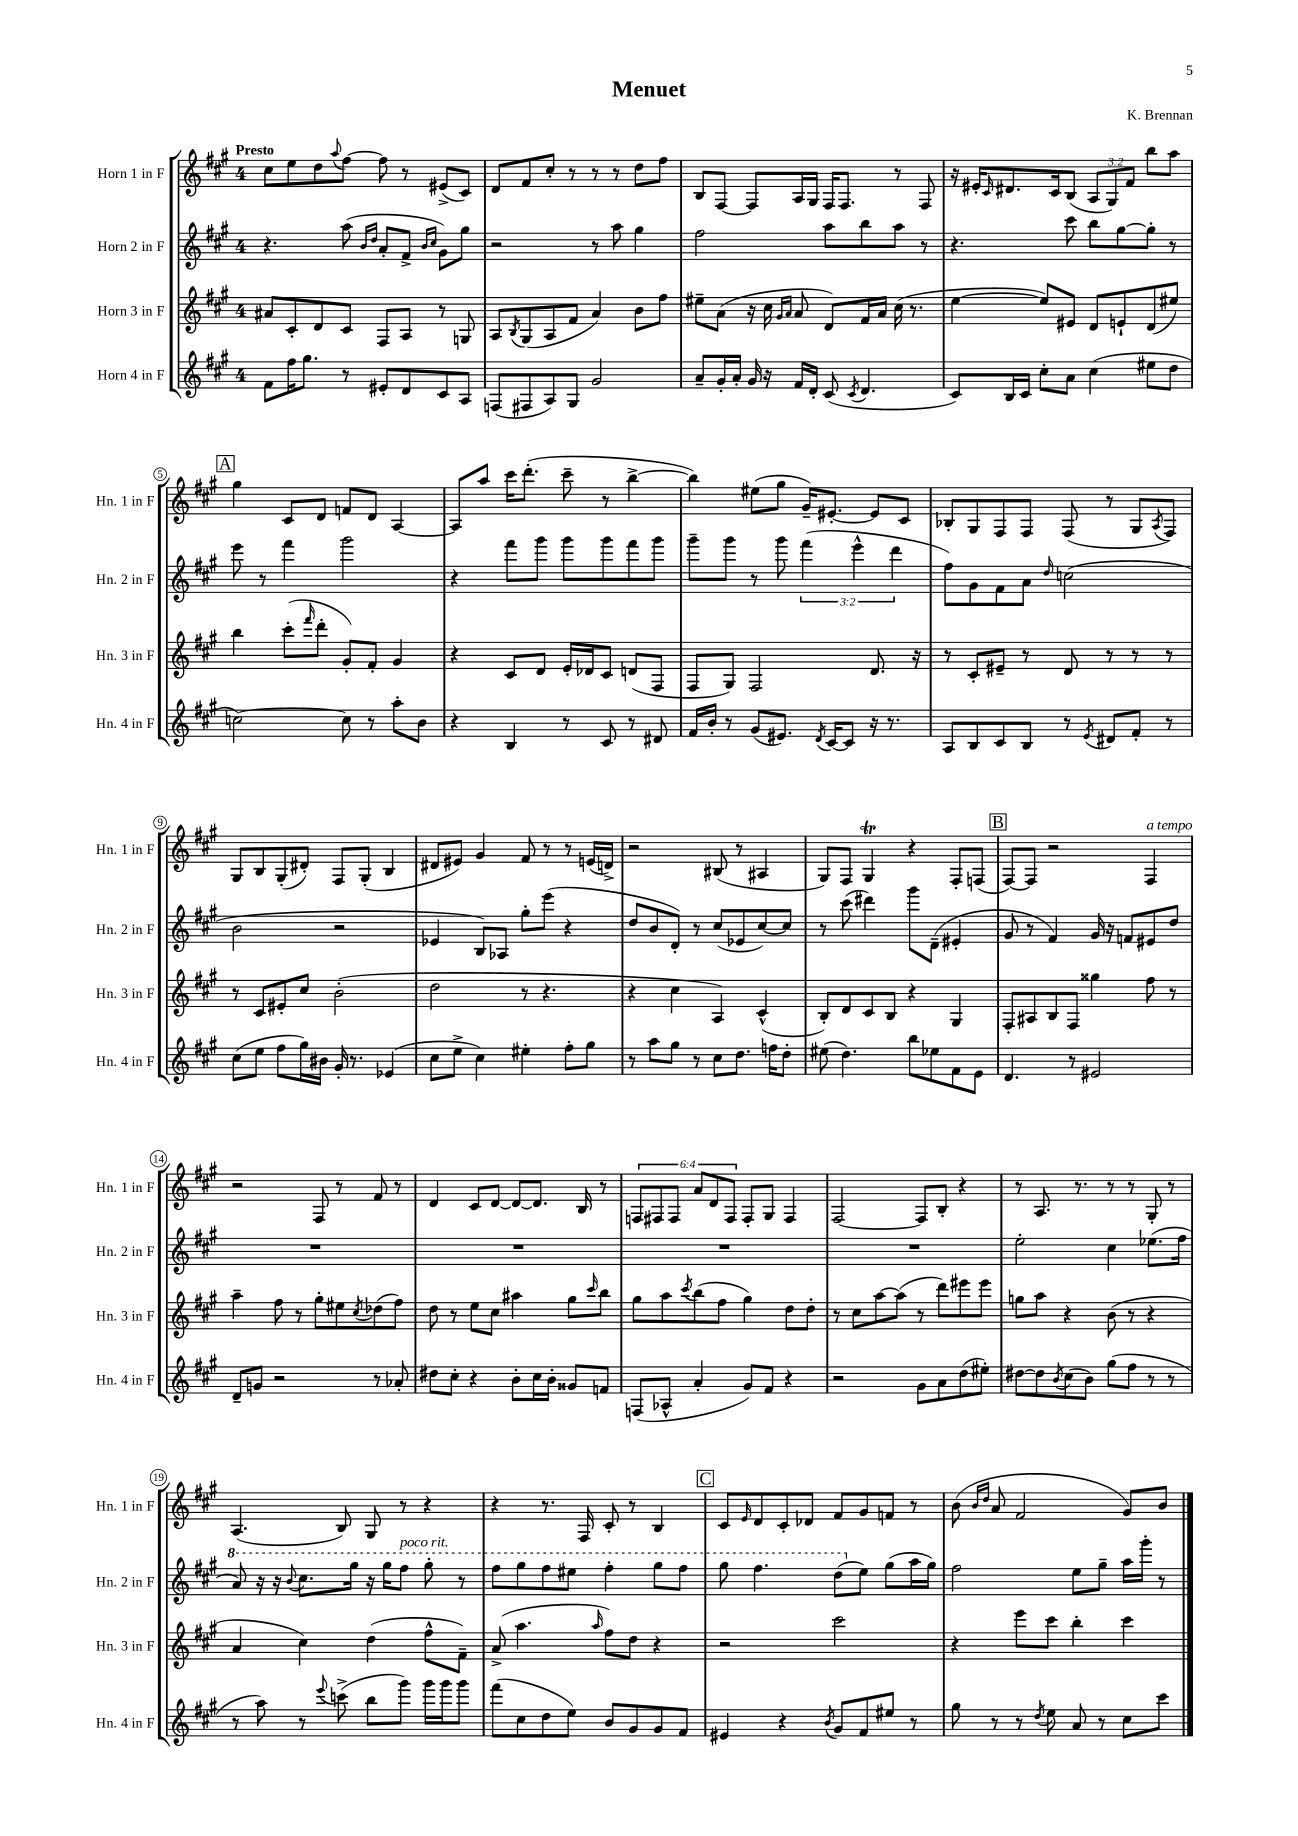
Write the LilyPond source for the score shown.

\header { title = "Menuet" composer = "K. Brennan" }
<<
\new StaffGroup <<
\new Staff = "s0" \with { instrumentName = "Horn 1 in F" shortInstrumentName = "Hn. 1 in F" } {
    \clef treble \key a \major \once \override Staff.TimeSignature.style = #'single-digit \time 4/4 \override Staff.TupletNumber.text = #tuplet-number::calc-fraction-text \tempo "Presto"
    cis''8 e''8 d''8 \appoggiatura { a''8 } fis''8~ fis''8 r8 eis'8->( cis'8) |
    d'8 fis'8 cis''8-. r8 r8 r8 d''8 fis''8 |
    b8 fis8~ fis8 a16 gis16 fis16 fis8. r8 fis8 |
    r16 eis'16-. \grace { cis'16 } dis'8. cis'16 b8( \tuplet 3/2 { a8 gis8) fis'8 } b''8 a''8 |
    \mark \markup { \box "A" } gis''4 cis'8 d'8 f'8 d'8 a4~ |
    a8 a''8 cis'''16 d'''8.-.( cis'''8-- r8 b''4~-> |
    b''4) eis''8( gis''8 gis'16--) eis'8.~-. eis'8 cis'8 |
    bes8-. gis8 fis8 fis8 fis8( r8 gis8 \acciaccatura { a8 } fis8) |
    gis8 b8 gis8-.( dis'8-.) fis8 gis8-.( b4 |
    dis'8 eis'8) gis'4 fis'8 r8 r8 e'16( d'16->) |
    r2 bis8( r8 ais4 |
    gis8) fis8 gis4\trill r4 fis8-. f8( |
    \mark \markup { \box "B" } fis8~) fis8 r2 fis4^\markup { \italic "a tempo" } |
    r2 fis8 r8 fis'8 r8 |
    d'4 cis'8 d'8~ d'8~ d'8. b16 r8 |
    \tuplet 6/4 { f8 fis8 fis8 a'8 d'8 fis8 } fis8-. gis8 fis4 |
    fis2~ fis8 b8-. r4 |
    r8 a8. r8. r8 r8 gis8-. r8 |
    a4.( b8) gis8 r8 r4 |
    r4 r8. fis16 cis'8-. r8 b4 |
    \mark \markup { \box "C" } cis'8 \grace { e'16 } d'8 cis'8-. des'8 fis'8 gis'8 f'8 r8 |
    b'8( \grace { b'16 d''16 } a'8 fis'2 gis'8) b'8 \bar "|." |
}
\new Staff = "s1" \with { instrumentName = "Horn 2 in F" shortInstrumentName = "Hn. 2 in F" } {
    \clef treble \key a \major \once \override Staff.TimeSignature.style = #'single-digit \time 4/4 \override Staff.TupletNumber.text = #tuplet-number::calc-fraction-text
    r4. a''8( \grace { b'16 d''16 } a'8-. fis'8-> \grace { b'16 cis''16 } gis'8) gis''8 |
    r2 r8 a''8 gis''4 |
    fis''2 a''8 b''8 a''8 r8 |
    r4. cis'''8 b''8 gis''8~ gis''8-. r8 |
    \mark \markup { \box "A" } e'''8 r8 fis'''4 gis'''2 |
    r4 fis'''8 gis'''8 gis'''8 gis'''8 fis'''8 gis'''8 |
    gis'''8-- gis'''8 r8 gis'''8 \tuplet 3/2 { fis'''4( e'''4-^ d'''4 } |
    fis''8) gis'8 fis'8 a'8 \grace { d''16 } c''2( |
    b'2 r2 |
    ees'4 b8) aes8 gis''8-. e'''8( r4 |
    d''8 b'8 d'8-.) r8 cis''8( ees'8 cis''8~) cis''8 |
    r8 cis'''8( dis'''4) gis'''8 d'8--( eis'4-. |
    \mark \markup { \box "B" } gis'8 r8 fis'4) gis'16 r16 f'8 eis'8 d''8 |
    R1 |
    R1 |
    R1 |
    R1 |
    e''2-. cis''4 ees''8.( fis''16 |
    \ottava #1 a''8) r16 r16 \appoggiatura { b''8 } cis'''8. gis'''16 r16 gis'''16 fis'''8^\markup { \italic "poco rit." } gis'''8-. r8 |
    fis'''8 gis'''8 fis'''8 eis'''8 fis'''4-. gis'''8 fis'''8 |
    \mark \markup { \box "C" } gis'''8 fis'''4. d'''8( \ottava #0 e''8) gis''8( a''16 gis''16) |
    fis''2 e''8 gis''8-- a''16 gis'''16-. r8 \bar "|." |
}
\new Staff = "s2" \with { instrumentName = "Horn 3 in F" shortInstrumentName = "Hn. 3 in F" } {
    \clef treble \key a \major \once \override Staff.TimeSignature.style = #'single-digit \time 4/4
    ais'8 cis'8-. d'8 cis'8 fis8 a8 r8 g8 |
    a8 \acciaccatura { b8 } gis8( a8 fis'8 a'4) b'8 fis''8 |
    eis''8-- a'8( r16 cis''16 \grace { gis'16 a'16 } a'8 d'8) fis'16 a'16 cis''16( r8. |
    e''4~ e''8) eis'8 d'8 e'8-! d'8( eis''8) |
    \mark \markup { \box "A" } b''4 cis'''8-.( \grace { fis'''16 } d'''8-. gis'8-.) fis'8-. gis'4 |
    r4 cis'8 d'8 e'16-. des'16 cis'8 d'8( fis8 |
    fis8 gis8) fis2 d'8. r16 |
    r8 cis'8-. eis'8-- r8 d'8 r8 r8 r8 |
    r8 cis'8 eis'8-. cis''8 b'2-.( |
    d''2 r8 r4. |
    r4 cis''4 a4) cis'4-^( |
    b8-.) d'8 cis'8 b8 r4 gis4 |
    \mark \markup { \box "B" } fis8-. ais8 b8 fis8 gisis''4 fis''8 r8 |
    a''4-- fis''8 r8 gis''8-. eis''8 \acciaccatura { cis''8 } des''8( fis''8) |
    d''8 r8 e''8 cis''8 ais''4 gis''8 \grace { cis'''16 } b''8 |
    gis''8 a''8 \acciaccatura { cis'''8 } b''8( fis''8 gis''4) d''8 d''8-. |
    r8 cis''8 a''8~ a''8( r8 d'''8) eis'''8 eis'''8 |
    g''8 a''8 r4 b'8( r8 r4 |
    a'4 cis''4) d''4( fis''8-^ fis'8--) |
    a'8->( a''4. \grace { a''16 } fis''8) d''8 r4 |
    \mark \markup { \box "C" } r2 cis'''2 |
    r4 e'''8 cis'''8 b''4-. cis'''4 \bar "|." |
}
\new Staff = "s3" \with { instrumentName = "Horn 4 in F" shortInstrumentName = "Hn. 4 in F" } {
    \clef treble \key a \major \once \override Staff.TimeSignature.style = #'single-digit \time 4/4
    fis'8 fis''16 gis''8. r8 eis'8-. d'8 cis'8 a8 |
    f8( fis8 a8) gis8 gis'2 |
    a'8-- gis'16-. a'16-. gis'16 r16 fis'16 d'16-. cis'8( \acciaccatura { cis'8 } d'4. |
    cis'8) b16 cis'16 cis''8-. a'8 cis''4( eis''8 d''8 |
    \mark \markup { \box "A" } c''2~) c''8 r8 a''8-. b'8 |
    r4 b4 r8 cis'8 r8 dis'8 |
    fis'16 b'16-. r8 gis'8( eis'8.) \acciaccatura { d'8 } cis'16~ cis'8 r16 r8. |
    a8 b8 cis'8 b8 r8 \acciaccatura { e'8 } dis'8 fis'8-. r8 |
    cis''8( e''8 fis''8 gis''16) bis'16 gis'16-. r8. ees'4( |
    cis''8 e''8-> cis''4) eis''4-. fis''8-. gis''8 |
    r8 a''8 gis''8 r8 cis''8 d''8. f''16 d''8-. |
    eis''8( d''4.) b''8 ees''8 fis'8 e'8 |
    \mark \markup { \box "B" } d'4. r8 eis'2 |
    d'8-- g'8 r2 r8 aes'8-. |
    dis''8 cis''8-. r4 b'8-. cis''16 b'16-. gisis'8 f'8 |
    f8( aes8-^ a'4-. gis'8) fis'8 r4 |
    r2 gis'8 a'8 d''8( eis''8-.) |
    dis''8~ dis''8 \acciaccatura { b'8 } cis''8( b'8) gis''8( fis''8 r8 r8 |
    r8 a''8) r8 \appoggiatura { e'''8 } c'''8->( b''8 gis'''8) gis'''16 gis'''16 gis'''8 |
    fis'''8( cis''8 d''8 e''8) b'8 gis'8 gis'8 fis'8 |
    \mark \markup { \box "C" } eis'4 r4 \acciaccatura { b'8 } gis'8 fis'8 eis''8 r8 |
    gis''8 r8 r8 \acciaccatura { d''8 } e''8 a'8 r8 cis''8 cis'''8 \bar "|." |
}
>>
>>
\layout { \context { \Score \override BarNumber.stencil = #(make-stencil-circler 0.1 0.3 ly:text-interface::print) } }
